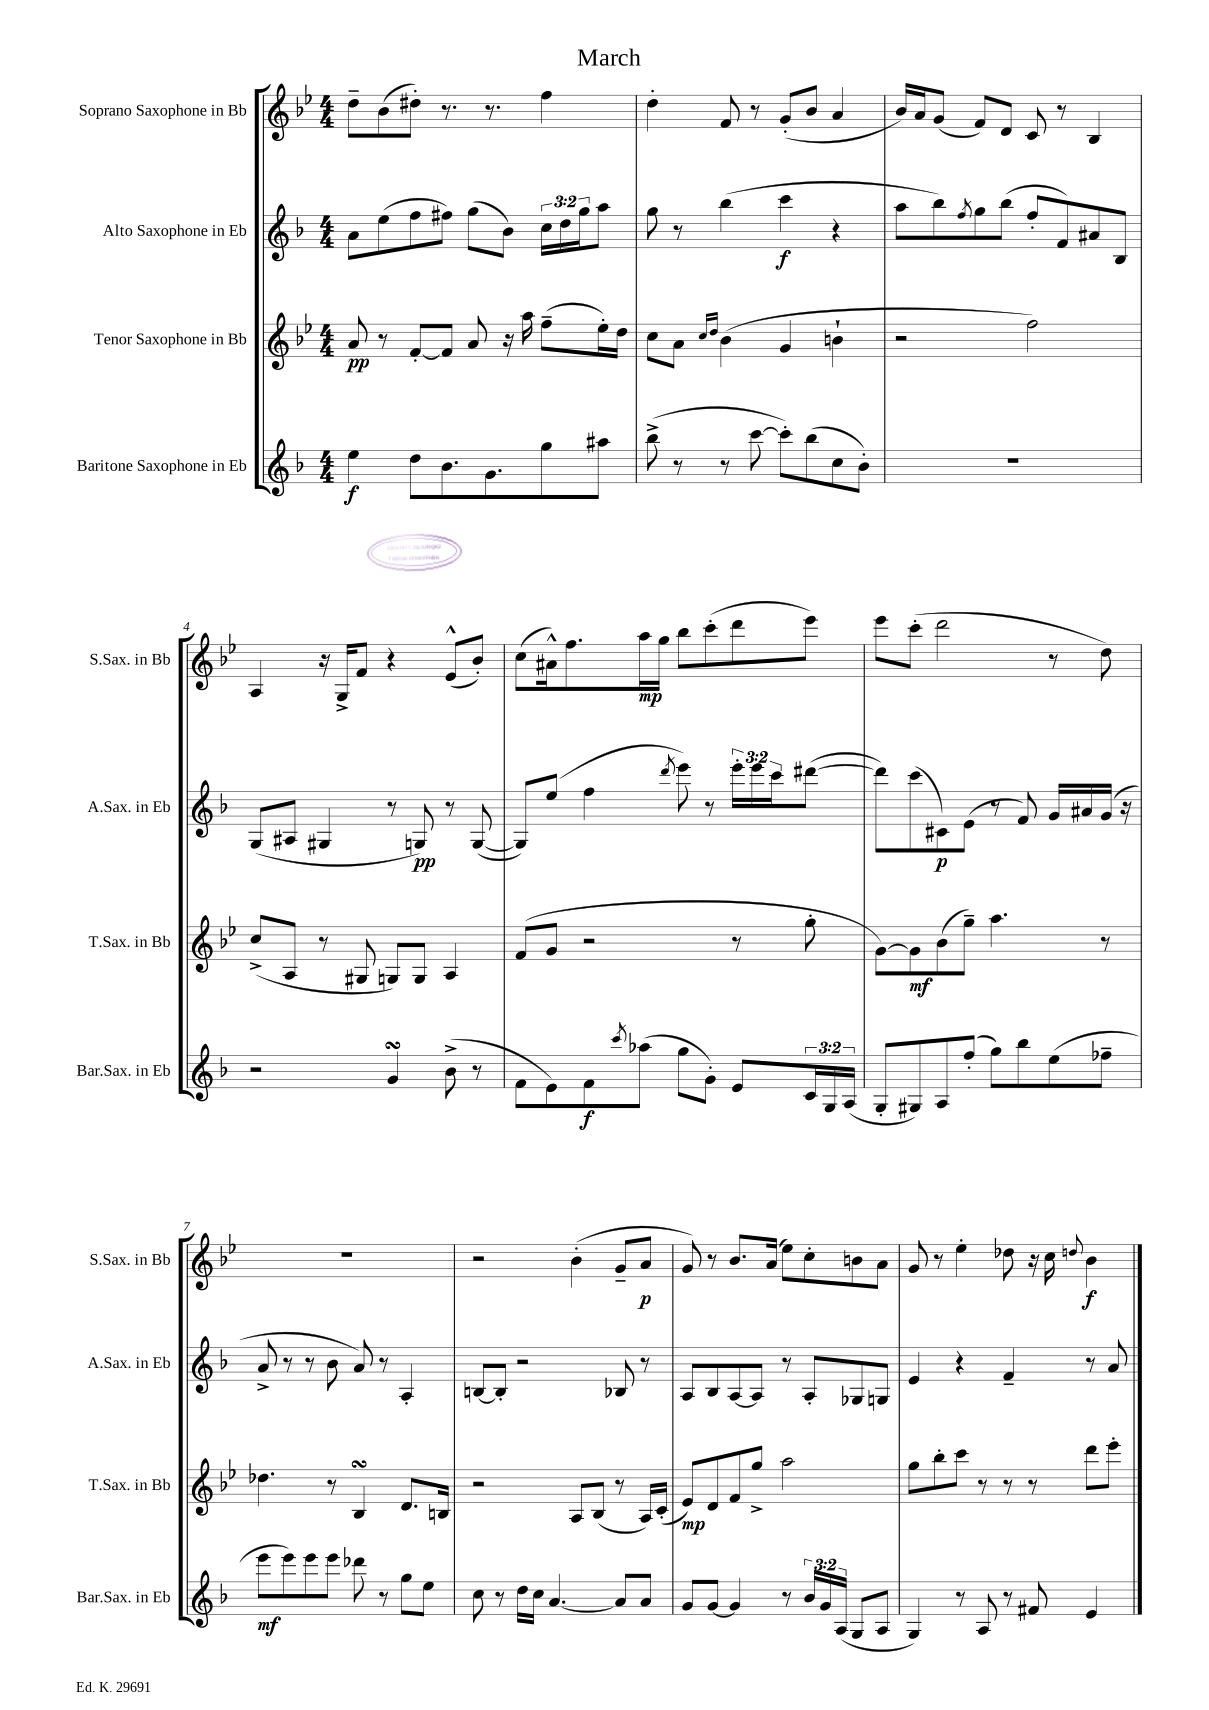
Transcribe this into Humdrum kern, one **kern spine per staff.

**kern	**kern	**kern	**kern
*staff4	*staff3	*staff2	*staff1
*clefG2	*clefG2	*clefG2	*clefG2
*k[b-]	*k[b-e-]	*k[b-]	*k[b-e-]
*M4/4	*M4/4	*M4/4	*M4/4
4ee\	8a/	8a\L	8dd~\L
.	8r	(8ee\	(8b-\
8dd\L	[8f'/L	8ff\	8dd#'\J)
8.b-\	8f/]J	8ff#\J)	8.r
.	8a/	(8gg\L	.
8.g\	.	.	8.r
.	16r	8b-\J)	.
.	16aa\	.	.
8gg\	(8ff~\L	24cc\LL	4ff\
.	.	24dd\	.
.	.	24gg\J	.
8aa#\J	16ee-'\L)	8aa\J	.
.	16dd\JJ	.	.
=	=	=	=
(8bb-^\	8cc\L	8gg\	4dd'\
8r	8a\J	8r	.
.	16qqcc/LL	.	.
.	16qqdd/JJ	.	.
8r	(4b-\	(4bb-\	8f/
[8ccc\	.	.	8r
8ccc'\]L)	4g/	4ccc\	(8g'/L
(8bb-\	.	.	8b-/J
8cc\	4b`\	4r	4a/
8b-'\J)	.	.	.
=	=	=	=
1r	2r	8aa\L	16b-/LL)
.	.	.	16a/J
.	.	8bb-\)	(8g/J
.	.	8qff/	.
.	.	8gg\	8f/L)
.	.	(8bb-\J	8d/J
.	2ff\)	8ff'/L	8c/
.	.	8f/)	8r
.	.	8a#/	4B-/
.	.	8B-/J	.
=	=	=	=
2r	(8cc^/L	(8G/L	4A/
.	8A/J	8A#/J	.
.	8r	4G#/	16r
.	.	.	16G^/LK
.	8G#/	.	8f/J
4g/	8G/L)	8r	4r
.	8G/J	8G/)	.
(8b-^\	4A/	8r	(8e-^^/L
8r	.	([8G/	8b-'/J)
=	=	=	=
8f\L	(8f/L	8G/]L)	(8cc\L
8e\)	8g/J	(8ee/J	16a#^^\k)
.	.	.	8.ff\
8f\	2r	4ff\	.
8qccc/	.	.	.
(8aa-\J	.	.	16aa\L
.	.	.	16gg\JJ
.	.	8qddd/	.
8gg\L	.	8eee\)	8bb-\L
8g'\J)	.	8r	(8ccc'\
8e/L	8r	24eee'\LL	8ddd\
.	.	24eee\	.
.	.	24ccc\J	.
24c/L	8gg'\	([8ddd#\J	8eee-\J)
24G/	.	.	.
(24A/JJ	.	.	.
=	=	=	=
8G'/L	[8g\L)	8ddd#\]L)	8eee-\L
8G#/)	8g\]	(8ccc\	(8ccc'\J
8A/	(8b-\	8c#\)	2ddd\
(8ff'/J	8gg~\J)	(8e\J	.
8gg\L)	4.aa\	8r	.
8bb-\	.	8f/)	.
(8ee\	.	16g/LL	8r
.	.	16a#/	.
8ff-~\J	8r	(16g/JJ	8dd\)
.	.	16r	.
=	=	=	=
8eee\L	4.dd-\	8a^/	1r
8eee\)	.	8r	.
8eee\	.	8r	.
8eee\J	8r	8b-\	.
8ddd-\	4B-/	8a/)	.
8r	.	8r	.
8gg\L	8.d/L	4A'/	.
8ee\J	.	.	.
.	16B/Jk	.	.
=	=	=	=
8cc\	2r	[8B/L	2r
8r	.	8B'/]J	.
16dd\LL	.	2r	.
16cc\JJ	.	.	.
[4.a/	.	.	.
.	8A/L	.	(4b-'\
.	(8B-/J	.	.
8a/]L	8r	8B-/	8g~/L
8a/J	16A/LL)	8r	8a/J
.	(16c'/JJ	.	.
=	=	=	=
8g/L	8e-/L)	8A/L	8g/)
[8g/J	8d/	8B-/	8r
4g/]	8f/	[8A/	8.b-/L
.	8gg^/J	8A/]J	.
.	.	.	(16a/Jk
8r	2aa\	8r	8ee-\L)
24b-/LL	.	8A'/L	8cc'\
24g/	.	.	.
(24A/JJ	.	.	.
8G/L	.	8G-/	8b\
8A/J	.	8G/J	8a\J
=	=	=	=
4G/)	8gg\L	4e/	8g/
.	8bb-'\	.	8r
8r	8ccc\J	4r	4ee-'\
8A/	8r	.	.
8r	8r	4f~/	8dd-\
8f#/	8r	.	16r
.	.	.	16cc\
.	.	.	8qqdd/
4e/	8ddd\L	8r	4b-\
.	8eee-'\J	8a/	.
==	==	==	==
*-	*-	*-	*-
